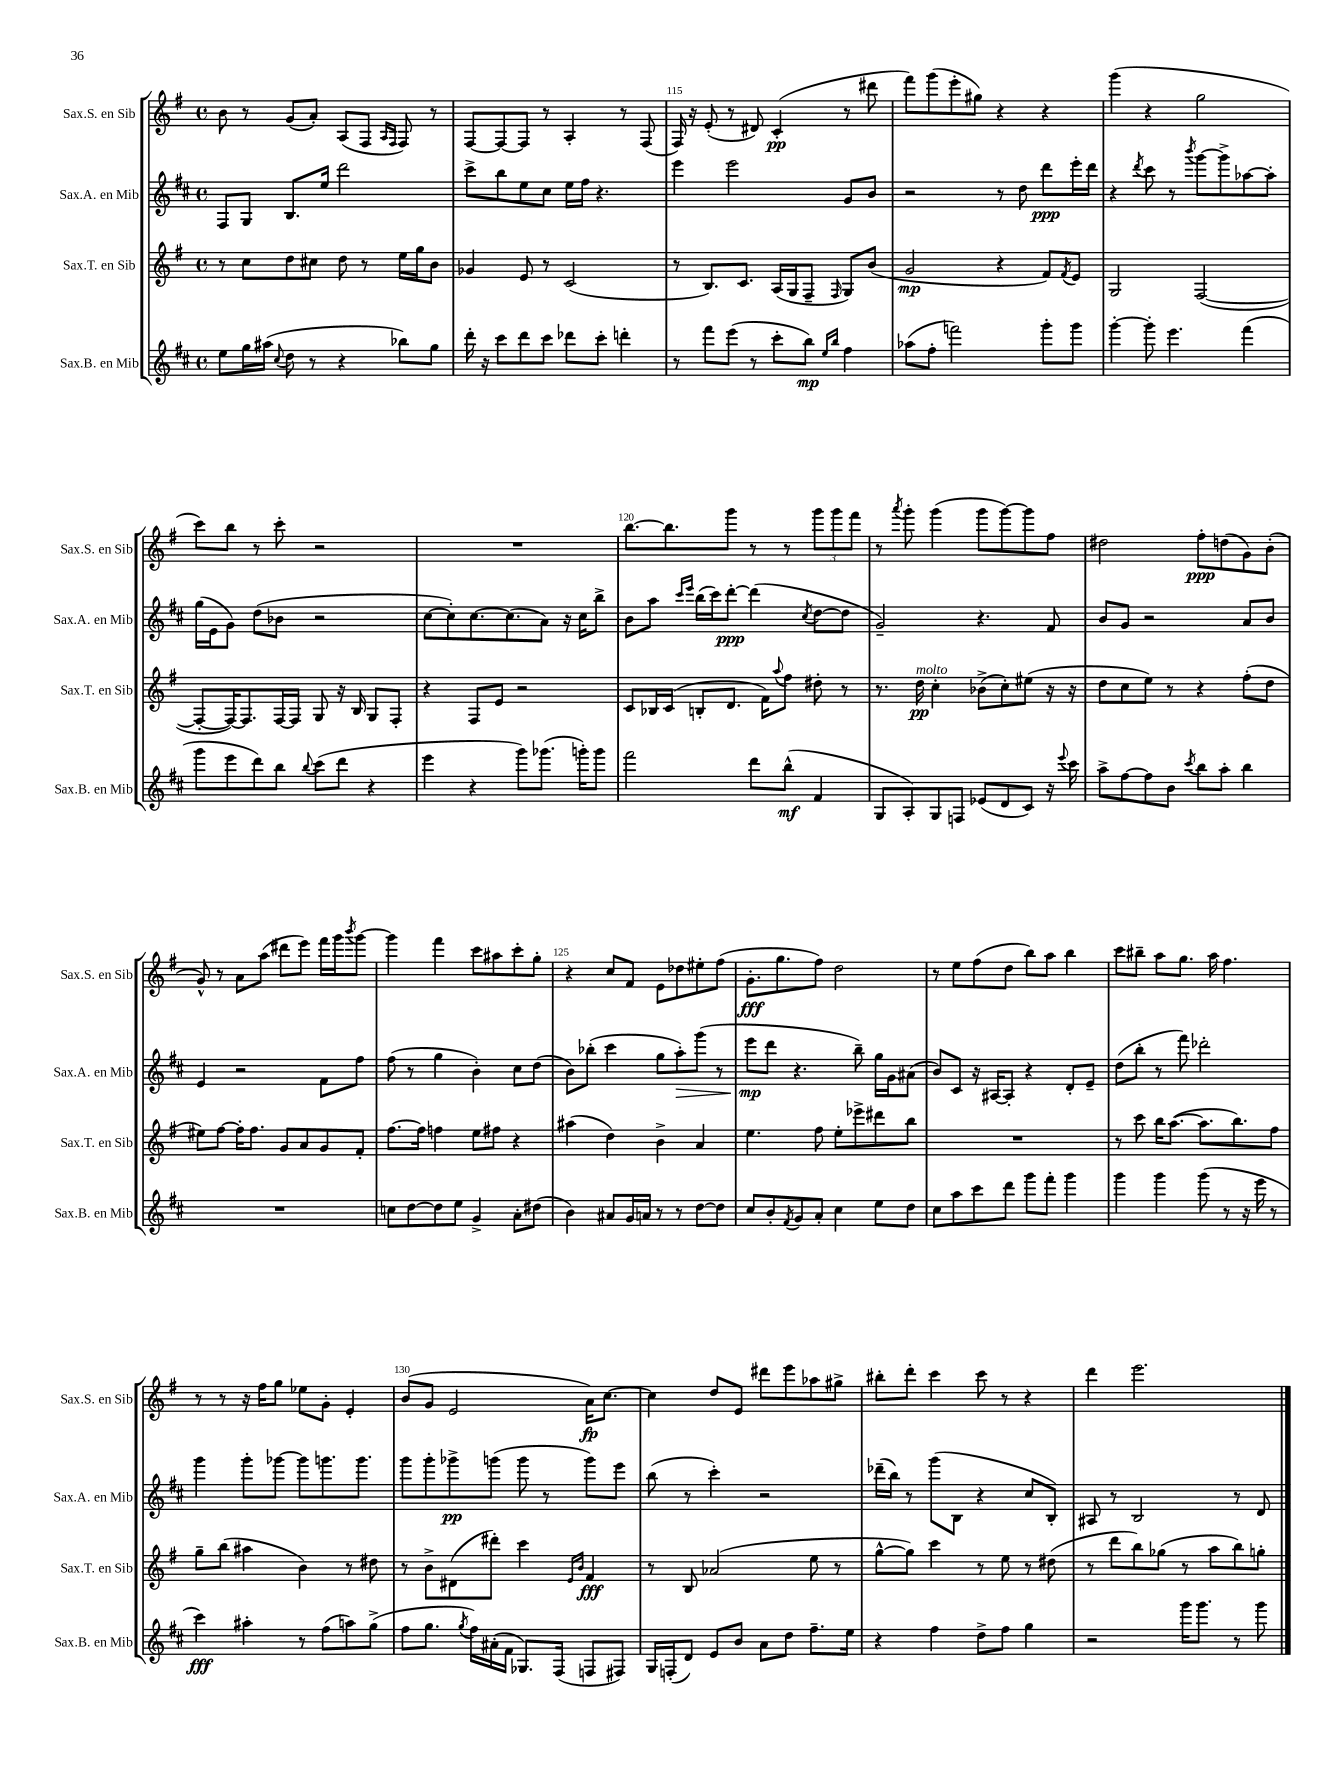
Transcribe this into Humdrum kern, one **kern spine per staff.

**kern	**dynam	**kern	**dynam	**kern	**dynam	**kern	**dynam
*part4	*part4	*part3	*part3	*part2	*part2	*part1	*part1
*staff4	*staff4	*staff3	*staff3	*staff2	*staff2	*staff1	*staff1
*I"Sax.B. en Mib	*	*I"Sax.T. en Sib	*	*I"Sax.A. en Mib	*	*I"Sax.S. en Sib	*
*I'Sax.B. en Mib	*	*I'Sax.T. en Sib	*	*I'Sax.A. en Mib	*	*I'Sax.S. en Sib	*
*clefG2	*	*clefG2	*	*clefG2	*	*clefG2	*
*k[f#c#]	*	*k[f#]	*	*k[f#c#]	*	*k[f#]	*
*M4/4	*	*M4/4	*	*M4/4	*	*M4/4	*
*met(c)	*	*met(c)	*	*met(c)	*	*met(c)	*
=113	=113	=113	=113	=113	=113	=113	=113
8ee\L	.	8r	.	8F#/L	.	8b\	.
16gg\L	.	8cc\L	.	8G/J	.	8r	.
(16aa#X\JJ	.	.	.	.	.	.	.
8qqcc#/	.	.	.	.	.	.	.
8dd\	.	8dd\	.	8.B/L	.	(8g/L	.
8r	.	8cc#X\J	.	.	.	8a'/J)	.
.	.	.	.	16ee/Jk	.	.	.
4r	.	8dd\	.	2ddd\	.	(8A/L	.
.	.	8r	.	.	.	8F#/J	.
.	.	.	.	.	.	16qqA/LL	.
.	.	.	.	.	.	16qqF#/JJ	.
8bb-X\L)	.	16ee\LL	.	.	.	8F#/)	.
.	.	16gg\J	.	.	.	.	.
8gg\J	.	8b\J	.	.	.	8r	.
=114	=114	=114	=114	=114	=114	=114	=114
16ddd'\	.	4g-X/	.	8ccc#^\L	.	[8F#/L	.
16r	.	.	.	.	.	.	.
8ccc#\L	.	.	.	8bb\	.	8F#/_	.
8ddd\	.	8e/	.	8ee\	.	8F#/J]	.
8ccc#\J	.	8r	.	8cc#\J	.	8r	.
8ddd-X\L	.	(2c/	.	16ee\LL	.	4A'/	.
.	.	.	.	16ff#\JJ	.	.	.
8ccc#'\J	.	.	.	4.r	.	.	.
4dddn'\	.	.	.	.	.	8r	.
.	.	.	.	.	.	(8F#/	.
=115	=115	=115	=115	=115	=115	=115	=115
8r	.	8r	.	4eee\	.	16F#/)	.
.	.	.	.	.	.	16r	.
8fff#\L	.	8.B/L)	.	.	.	(8e'/	.
(8eee\J	.	.	.	2eee\	.	8r	.
.	.	8.c/J	.	.	.	.	.
8r	.	.	.	.	.	8d#X/)	.
8ccc#'\L	.	(16A/LL	.	.	.	(4c'/	pp
.	.	16G/J	.	.	.	.	.
8bb\J)	mp	8F#~/J	.	.	.	.	.
16qqee/LL	.	.	.	.	.	.	.
16qqbb/JJ	.	16qqF#/	.	.	.	.	.
4ff#\	.	8G/L)	.	8g/L	.	8r	.
.	.	(8b/J	.	8b/J	.	8ddd#X\	.
=116	=116	=116	=116	=116	=116	=116	=116
(8aa-X\L	.	2g/	mp	2r	.	8fff#\L)	.
8ff#'\J	.	.	.	.	.	(8ggg\	.
2fffn\)	.	.	.	.	.	8eee'\	.
.	.	.	.	.	.	8gg#X\J)	.
.	.	4r	.	8r	.	4r	.
.	.	.	.	8dd\	.	.	.
8ggg'\L	.	8f#/L)	.	8ddd\L	ppp	4r	.
.	.	8qf#/	.	.	.	.	.
8ggg\J	.	8e/J	.	16eee'\L	.	.	.
.	.	.	.	16ddd\JJ	.	.	.
=117	=117	=117	=117	=117	=117	=117	=117
[4ggg'\	.	2G/	.	4r	.	(4ggg\	.
.	.	.	.	8qddd/	.	.	.
8ggg'\]	.	.	.	8ccc#\	.	4r	.
4.eee\	.	.	.	8r	.	.	.
.	.	.	.	8qbbb/	.	.	.
.	.	([2F#/	.	[8ggg\L	.	2gg\	.
.	.	.	.	8ggg^\]	.	.	.
(4fff#\	.	.	.	[8aa-X\	.	.	.
.	.	.	.	8aa-'\J]	.	.	.
!!LO:LB:g=z
=118	=118	=118	=118	=118	=118	=118	=118
8ggg\L	.	8F#'/L_	.	(16gg\LL	.	8ccc\L)	.
.	.	.	.	16e\J	.	.	.
8eee\	.	16F#/K_)	.	8g\J)	.	8bb\J	.
.	.	8.F#/]	.	.	.	.	.
8ddd\)	.	.	.	(8dd\L	.	8r	.
8bb\J	.	[16F#/L	.	8b-X\J	.	8ccc'\	.
.	.	16F#/JJ]	.	.	.	.	.
8qqbb/	.	.	.	.	.	.	.
(8ccc#\L	.	8G/	.	2r	.	2r	.
8ddd\J	.	16r	.	.	.	.	.
.	.	16B/	.	.	.	.	.
4r	.	8G/L	.	.	.	.	.
.	.	8F#'/J	.	.	.	.	.
=119	=119	=119	=119	=119	=119	=119	=119
4eee\	.	4r	.	[8cc#\L	.	1r	.
.	.	.	.	8cc#'\])	.	.	.
4r	.	8F#/L	.	[8.cc#\	.	.	.
.	.	8e/J	.	.	.	.	.
.	.	.	.	(8.cc#\]	.	.	.
8ggg\L)	.	2r	.	.	.	.	.
(8.ggg-X\J	.	.	.	8a\J)	.	.	.
.	.	.	.	16r	.	.	.
16gggn'\KL)	.	.	.	16cc#\KL	.	.	.
8ggg\J	.	.	.	8bb^\J	.	.	.
=120	=120	=120	=120	=120	=120	=120	=120
2fff#\	.	8c/L	.	8b\L	.	[8.bb\L	.
.	.	16B-X/L	.	8aa\J	.	.	.
.	.	(16c/JJ	.	.	.	8.bb\]	.
.	.	.	.	16qqccc#/LL	.	.	.
.	.	.	.	16qqeee/JJ	.	.	.
.	.	8Bn'/L	.	(16bb\LL	.	.	.
.	.	.	.	16ccc#\J)	.	.	.
.	.	8.d/J	.	[8ddd'\J	ppp	8ggg\J	.
8ddd\L	.	.	.	(4ddd\]	.	8r	.
.	.	16f#\KL)	.	.	.	.	.
.	.	8qqaa/	.	.	.	.	.
(8bb^^\J	mf	8ff#\J	.	.	.	8r	.
.	.	.	.	8qcc#/	.	.	.
4f#/	.	8dd#X'\	.	[8dd\L	.	12ggg\L	.
.	.	.	.	.	.	12ggg\	.
.	.	8r	.	8dd\J]	.	.	.
.	.	.	.	.	.	12fff#\J	.
=121	=121	=121	=121	=121	=121	=121	=121
8G/L	.	8.r	.	2g~/)	.	8r	.
.	.	.	.	.	.	8qaaa/	.
8A'/)	.	.	.	.	.	8ggg'\	.
!	!	!LO:TX:a:i:t=molto	!	!	!	!	!
.	.	16dd\	pp	.	.	.	.
8G/	.	4cc'\	.	.	.	(4ggg\	.
8Fn/J	.	.	.	.	.	.	.
(8e-X/L	.	(8b-X^\L	.	4.r	.	8ggg\L	.
8d/	.	8cc'\)	.	.	.	[8ggg\)	.
8c#/J)	.	(8ee#X\J	.	.	.	8ggg\]	.
16r	.	16r	.	8f#/	.	8ff#\J	.
8qqeee/	.	.	.	.	.	.	.
16ccc#\	.	16r	.	.	.	.	.
=122	=122	=122	=122	=122	=122	=122	=122
8aa^\L	.	8dd\L	.	8b/L	.	2dd#X\	.
[8ff#\	.	8cc\	.	8g/J	.	.	.
8ff#\]	.	8ee\J)	.	2r	.	.	.
8b\J	.	8r	.	.	.	.	.
8qccc#/	.	.	.	.	.	.	.
8bb\L	.	4r	.	.	.	8ff#'\L	ppp
8aa'\J	.	.	.	.	.	(8ddn\	.
4bb\	.	(8ff#'\L	.	8a/L	.	8g\)	.
.	.	8dd\J	.	8b/J	.	(8b'\J	.
!!LO:LB:g=z
=123	=123	=123	=123	=123	=123	=123	=123
1r	.	8ee#X\L)	.	4e/	.	8g^^/)	.
.	.	[8ff#\J	.	.	.	8r	.
.	.	16ff#'\KL]	.	2r	.	8a\L	.
.	.	8.ff#\J	.	.	.	.	.
.	.	.	.	.	.	(8aa\J	.
.	.	8g/L	.	.	.	8ddd#X\L	.
.	.	8a/	.	.	.	8eee\J)	.
.	.	8g/	.	8f#\L	.	16fff#\LL	.
.	.	.	.	.	.	16ggg\J	.
.	.	.	.	.	.	8qbbb/	.
.	.	8f#'/J	.	8ff#\J	.	[8ggg\J	.
=124	=124	=124	=124	=124	=124	=124	=124
8ccn\L	.	[8.ff#\L	.	(8ff#\	.	4ggg\]	.
[8dd\	.	.	.	8r	.	.	.
.	.	16ff#\Jk]	.	.	.	.	.
8dd\]	.	4ffn\	.	4gg\	.	4fff#\	.
8ee\J	.	.	.	.	.	.	.
4g^/	.	8ee\L	.	4b'\)	.	8ccc\L	.
.	.	8ff#X\J	.	.	.	8aa#X\	.
8a'\L	.	4r	.	8cc#\L	.	8ccc'\	.
(8dd#X\J	.	.	.	(8dd\J	.	8gg'\J	.
=125	=125	=125	=125	=125	=125	=125	=125
4b\)	.	(4aa#X\	.	8b\L)	.	4r	.
.	.	.	.	(8bb-X'\J	.	.	.
8a#X/L	.	4dd\)	.	4ccc#\	.	8cc/L	.
16g/L	.	.	.	.	.	8f#/J	.
16an/JJ	.	.	.	.	.	.	.
8r	.	4b^\	.	8gg\L	.	8e\L	.
!	!	!	!	!	!LO:HP:b	!	!
8r	.	.	.	8aa'\)	>	8dd-X\	.
[8dd\L	.	4a/	.	(8ggg\J	.	8ee#X'\	.
8dd\J]	.	.	.	8r	.	(8ff#\J	.
=126	=126	=126	=126	=126	=126	=126	=126
8cc#/L	.	4.ee\	.	8eee\L	mp	8.g'\L	fff
8b'/	.	.	.	8ddd\J	]	.	.
.	.	.	.	.	.	8.gg\	.
8qf#/	.	.	.	.	.	.	.
8g/	.	.	.	4.r	.	.	.
8a'/J	.	8ff#\	.	.	.	8ff#\J)	.
4cc#\	.	8ee'\L	.	.	.	2dd\	.
.	.	8eee-X^\	.	8bb~\)	.	.	.
8ee\L	.	8ddd#X\	.	16gg\LL	.	.	.
.	.	.	.	16g\J	.	.	.
8dd\J	.	8bb\J	.	(8a#X\J	.	.	.
=127	=127	=127	=127	=127	=127	=127	=127
8cc#\L	.	1r	.	8b/L)	.	8r	.
8aa\	.	.	.	8c#/J	.	8ee\L	.
8ccc#\	.	.	.	16r	.	(8ff#\	.
.	.	.	.	[16A#X/KL	.	.	.
8ddd\J	.	.	.	8A#'/J]	.	8dd\J	.
8ggg\L	.	.	.	4r	.	8bb\L)	.
8fff#'\J	.	.	.	.	.	8aa\J	.
4ggg\	.	.	.	8d'/L	.	4bb\	.
.	.	.	.	8e~/J	.	.	.
=128	=128	=128	=128	=128	=128	=128	=128
4ggg\	.	8r	.	(8dd\L	.	8ccc\L	.
.	.	8ccc\	.	8bb'\J	.	8bb#X~\J	.
4ggg\	.	16bb\KL	.	8r	.	8aa\L	.
.	.	([8.aa\J	.	.	.	.	.
.	.	.	.	8fff#\)	.	8.gg\J	.
(8ggg\	.	8.aa\L]	.	2ddd-X'\	.	.	.
.	.	.	.	.	.	16aa\	.
8r	.	.	.	.	.	4.ff#\	.
.	.	8.bb\)	.	.	.	.	.
16r	.	.	.	.	.	.	.
16eee\	.	.	.	.	.	.	.
8r	.	8ff#\J	.	.	.	.	.
!!LO:LB:g=z
=129	=129	=129	=129	=129	=129	=129	=129
4ccc#\)	fff	8gg~\L	.	4ggg\	.	8r	.
.	.	(8bb\J	.	.	.	8r	.
4aa#X'\	.	4aa#X\	.	8ggg'\L	.	16r	.
.	.	.	.	.	.	16ff#\KL	.
.	.	.	.	[8ggg-X\J	.	8gg\J	.
8r	.	4b\)	.	8ggg-\L]	.	8ee-X\L	.
(8ff#\L	.	.	.	8.gggn\	.	8g'\J	.
8aan\)	.	8r	.	.	.	4e'/	.
.	.	.	.	8.ggg\J	.	.	.
(8gg^\J	.	8dd#X\	.	.	.	.	.
=130	=130	=130	=130	=130	=130	=130	=130
8ff#\L	.	8r	.	8ggg\L	.	(8b/L	.
8.gg\J	.	8b^\L	.	8ggg'\	.	8g/J	.
.	.	(8d#X\	.	8ggg-X^\	pp	2e/	.
8qgg/	.	.	.	.	.	.	.
16ff#\LL)	.	.	.	.	.	.	.
(16a#X'\	.	8ddd#X'\J)	.	(8gggn\J	.	.	.
16f#\JJ	.	.	.	.	.	.	.
8.G-X/L)	.	4ccc\	.	8ggg\	.	.	.
.	.	.	.	8r	.	.	.
(16F#/Jk	.	.	.	.	.	.	.
.	.	16qqe/LL	.	.	.	.	.
.	.	16qqb/JJ	.	.	.	.	.
8Fn/L	.	4f#/	fff	8ggg\L)	.	16a\KL)	fp
.	.	.	.	.	.	[8.cc\J	.
8F#X/J)	.	.	.	8eee\J	.	.	.
=131	=131	=131	=131	=131	=131	=131	=131
16G/LL	.	8r	.	(8bb\	.	4cc\]	.
(16Fn'/J	.	.	.	.	.	.	.
8d/J)	.	8B/	.	8r	.	.	.
8e/L	.	(2a-X/	.	4ccc#'\)	.	8dd/L	.
8b/J	.	.	.	.	.	8e/J	.
8a\L	.	.	.	2r	.	8ddd#X\L	.
8dd\J	.	.	.	.	.	8eee\	.
8.ff#~\L	.	8ee\	.	.	.	8aa-X\	.
.	.	8r	.	.	.	8gg#X^\J	.
16ee\Jk	.	.	.	.	.	.	.
=132	=132	=132	=132	=132	=132	=132	=132
4r	.	[8gg^^\L	.	(16ddd-X~\LL	.	8bb#X'\L	.
.	.	.	.	16bb\JJ)	.	.	.
.	.	8gg\J])	.	8r	.	8ddd'\J	.
4ff#\	.	4ccc\	.	(8ggg\L	.	4ccc\	.
.	.	.	.	8B\J	.	.	.
8dd^\L	.	8r	.	4r	.	8ccc\	.
8ff#\J	.	8ee\	.	.	.	8r	.
4gg\	.	8r	.	8cc#/L	.	4r	.
.	.	(8dd#X\	.	8B'/J)	.	.	.
=133	=133	=133	=133	=133	=133	=133	=133
2r	.	8r	.	8A#X/	.	4ddd\	.
.	.	8ddd\L	.	8r	.	.	.
.	.	8bb\)	.	2B/	.	2.eee\	.
.	.	(8gg-X\J	.	.	.	.	.
16ggg\KL	.	8r	.	.	.	.	.
8.ggg\J	.	.	.	.	.	.	.
.	.	8aa\L	.	.	.	.	.
8r	.	8bb\)	.	8r	.	.	.
8ggg\	.	8ggn'\J	.	8d/	.	.	.
==	==	==	==	==	==	==	==
*-	*-	*-	*-	*-	*-	*-	*-
